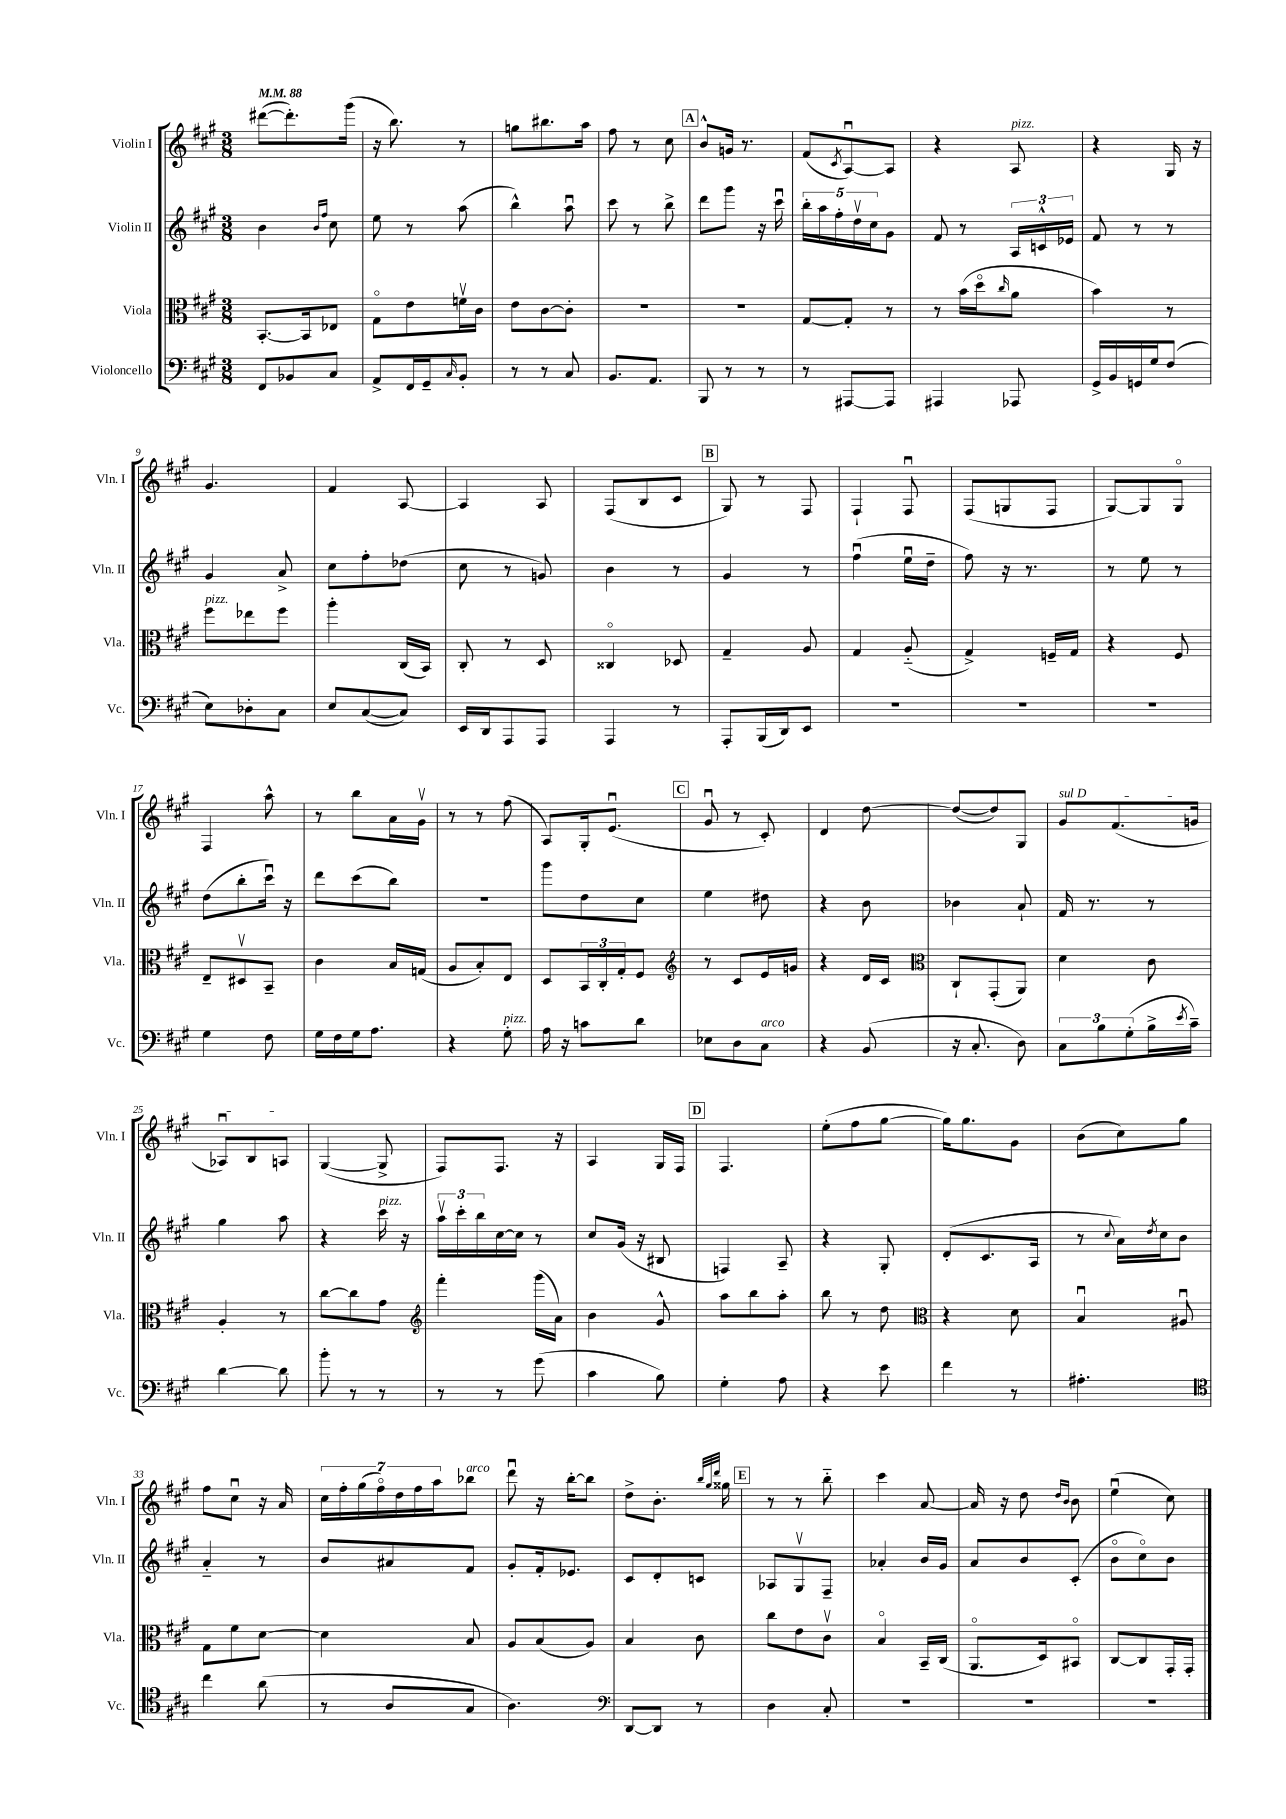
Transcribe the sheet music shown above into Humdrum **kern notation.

**kern	**kern	**kern	**kern
*staff4	*staff3	*staff2	*staff1
*clefF4	*clefC3	*clefG2	*clefG2
*k[f#c#g#]	*k[f#c#g#]	*k[f#c#g#]	*k[f#c#g#]
*M3/8	*M3/8	*M3/8	*M3/8
*MM88	*MM88	*MM88	*MM88
8FF#	[8.BB'	4b	([8ddd#
8BB-	.	.	8.ddd#'])
.	16BB]	.	.
.	.	16qqb	.
.	.	16qqff#	.
8C#	8E-	8cc#	.
.	.	.	(16ggg#
=	=	=	=
8AA^	8G#o	8ee	16r
.	.	.	8.bb)
16FF#	8e	8r	.
16GG#~	.	.	.
16qqC#	.	.	.
8BB'	16fv	(8aa	8r
.	16c#	.	.
=	=	=	=
8r	8e	4bb^^)	8gg
8r	[8c#	.	8.bb#
8C#	8c#']	8aau	.
.	.	.	16aa
=	=	=	=
8.BB	4.r	8ccc#	8ff#
.	.	8r	8r
8.AA	.	.	.
.	.	8bb^	8cc#
=	=	=	=
8BBB	4.r	8ddd	8b^^
8r	.	8ggg#	16g
.	.	.	8.r
8r	.	16r	.
.	.	16ccc#u	.
=	=	=	=
8r	[8G#	20bb'	(8f#
.	.	20aa	.
.	.	20ff#'	.
.	.	.	8qc#
[8AAA#	8G#']	.	[8Au)
.	.	20ddv	.
.	.	20cc#	.
8AAA#]	8r	8g#	8A]
=	=	=	=
4AAA#	8r	8f#	4r
.	(16b	8r	.
.	16ddo	.	.
.	16qqcc#	.	.
8AAA-	8a	24A	8A
.	.	24c^^	.
.	.	24e-	.
=	=	=	=
16GG#^	4b)	8f#	4r
16BB	.	.	.
16GG	.	8r	.
16G#	.	.	.
(8F#	8r	8r	16G#
.	.	.	16r
=	=	=	=
8E)	8ff#	4g#	4.g#
8D-'	8ee-	.	.
8C#	8ff#	8a^	.
=	=	=	=
8E	4aa'	8cc#	4f#
([8C#	.	8ff#'	.
8C#])	(16C#	(8dd-	[8A
.	16BB)	.	.
=	=	=	=
16EE	8C#'	8cc#	4A]
16DD	.	.	.
8AAA	8r	8r	.
8AAA	8D	8g)	8A
=	=	=	=
4AAA	4C##o	4b	(8F#
.	.	.	8B
8r	8D-	8r	8c#
=	=	=	=
8AAA'	4G#~	4g#	8G#)
(16BBB	.	.	8r
16DD)	.	.	.
8EE	8A	8r	8F#
=	=	=	=
4.r	4G#	(4ff#u	4F#`
.	(8A'~	16eeu	8F#u
.	.	16dd~	.
=	=	=	=
4.r	4G#^)	8ff#)	(8F#
.	.	16r	8G
.	.	8.r	.
.	16F~	.	8F#
.	16G#	.	.
=	=	=	=
4.r	4r	8r	[8G#)
.	.	8ee	8G#]
.	8F#	8r	8G#o
=	=	=	=
4G#	8E~	(8dd	4F#
.	8D#v	8bb'	.
8F#	8BB~	16ccc#u)	8aa^^
.	.	16r	.
=	=	=	=
16G#	4c#	8ddd	8r
16F#	.	.	.
16G#	.	(8ccc#	8bb
8.A	.	.	.
.	16B	8bb)	16a
.	(16G	.	16g#v
=	=	=	=
4r	8A	4.r	8r
.	8B')	.	8r
8G#'	8E	.	(8ff#
=	=	=	=
16A	8D	8ggg#	8A)
16r	.	.	.
8c	24BB	8dd	16G#'
.	24C#'	.	.
.	.	.	(8.eu
.	24G#'	.	.
8d	8F#	8cc#	.
=	=	=	=
*	*clefG2	*	*
8E-	8r	4ee	8g#u
8D	8c#	.	8r
8C#	16e	8dd#	8c#')
.	16g	.	.
=	=	=	=
4r	4r	4r	4d
(8BB	16d	8b	[8dd
.	16c#	.	.
=	=	=	=
*	*clefC3	*	*
16r	8C#`	4b-	(8dd_
8.C#'	.	.	.
.	(8GG#'	.	8dd])
8D)	8AA)	8a`	8G#
=	=	=	=
12C#	4d	16f#	8g#
.	.	8.r	.
12B	.	.	.
.	.	.	(8.f#
(12G#'	.	.	.
16B^	8c#	8r	.
8qe	.	.	.
16c#~)	.	.	16g
=	=	=	=
[4d	4A'	4gg#	8A-u)
.	.	.	8B
8d]	8r	8aa	8A
=	=	=	=
8b'	[8cc#	4r	([4G#
8r	8cc#]	.	.
8r	8g#	16ccc#	8G#^]
.	.	16r	.
=	=	=	=
*	*clefG2	*	*
8r	4fff#'	24aav	8F#)
.	.	24ccc#'	.
.	.	24bb	.
8r	.	[16cc#	8.F#
.	.	16cc#]	.
(8g#	(16ggg#	8r	.
.	16a)	.	16r
=	=	=	=
4c#	4b	8cc#	4A
.	.	(16g#	.
.	.	16r	.
8B)	8g#^^	8B#	16G#
.	.	.	16F#
=	=	=	=
4G#'	8aa	4F)	4.F#
.	8bb	.	.
8A	8aa'	8A~	.
=	=	=	=
4r	8bb	4r	(8ee'
.	8r	.	8ff#
8e	8dd	8G#'	[8gg#
=	=	=	=
*	*clefC3	*	*
4f#	4r	(8d'	16gg#])
.	.	.	8.gg#
.	.	8.c#	.
8r	8d	.	8g#
.	.	16A	.
=	=	=	=
4.A#'	4Bu	8r	(8b
.	.	8qqcc#	.
.	.	16a)	8cc#)
.	.	8qdd	.
.	.	16cc#	.
.	8A#u	8b	8gg#
=	=	=	=
*clefC4	*	*	*
4cc#	8G#	4a'~	8ff#
.	8f#	.	8cc#u
(8a	[8d	8r	16r
.	.	.	16a
=	=	=	=
8r	4d]	8b	28cc#
.	.	.	28ff#'
.	.	.	(28gg#
.	.	.	28ff#o)
8A	.	8a#	.
.	.	.	28dd
.	.	.	28ff#
.	.	.	28aa
8G#	8B	8f#	8bb-
=	=	=	=
4.A)	8A	8g#'	8dddu
.	(8B	16f#'	16r
.	.	8.e-	[16bb'
.	8A)	.	8bb]
=	=	=	=
*clefF4	*	*	*
[8DD	4B	8c#	8dd^
8DD]	.	8d'	8.b'
8r	8c#	8c	.
.	.	.	32qqbb
.	.	.	32qqgg#
.	.	.	32qqddd
.	.	.	16gg##
=	=	=	=
4D	8cc#	8A-	8r
.	8e	8G#v	8r
8C#'	8c#v	8F#~	8bb'~
=	=	=	=
4.r	4Bo	4a-'	4ccc#
.	16BB~	16b	[8a
.	(16C#	16g#	.
=	=	=	=
4.r	8.AAo	8a	16a]
.	.	.	16r
.	.	8b	8dd
.	16D)	.	.
.	.	.	16qqdd
.	.	.	16qqb
.	8BB#o	(8c#'	8b
=	=	=	=
4.r	[8C#	8bo	(4eeu
.	8C#]	8cc#o)	.
.	16GG#'	8b	8cc#)
.	16GG#'	.	.
==	==	==	==
*-	*-	*-	*-
